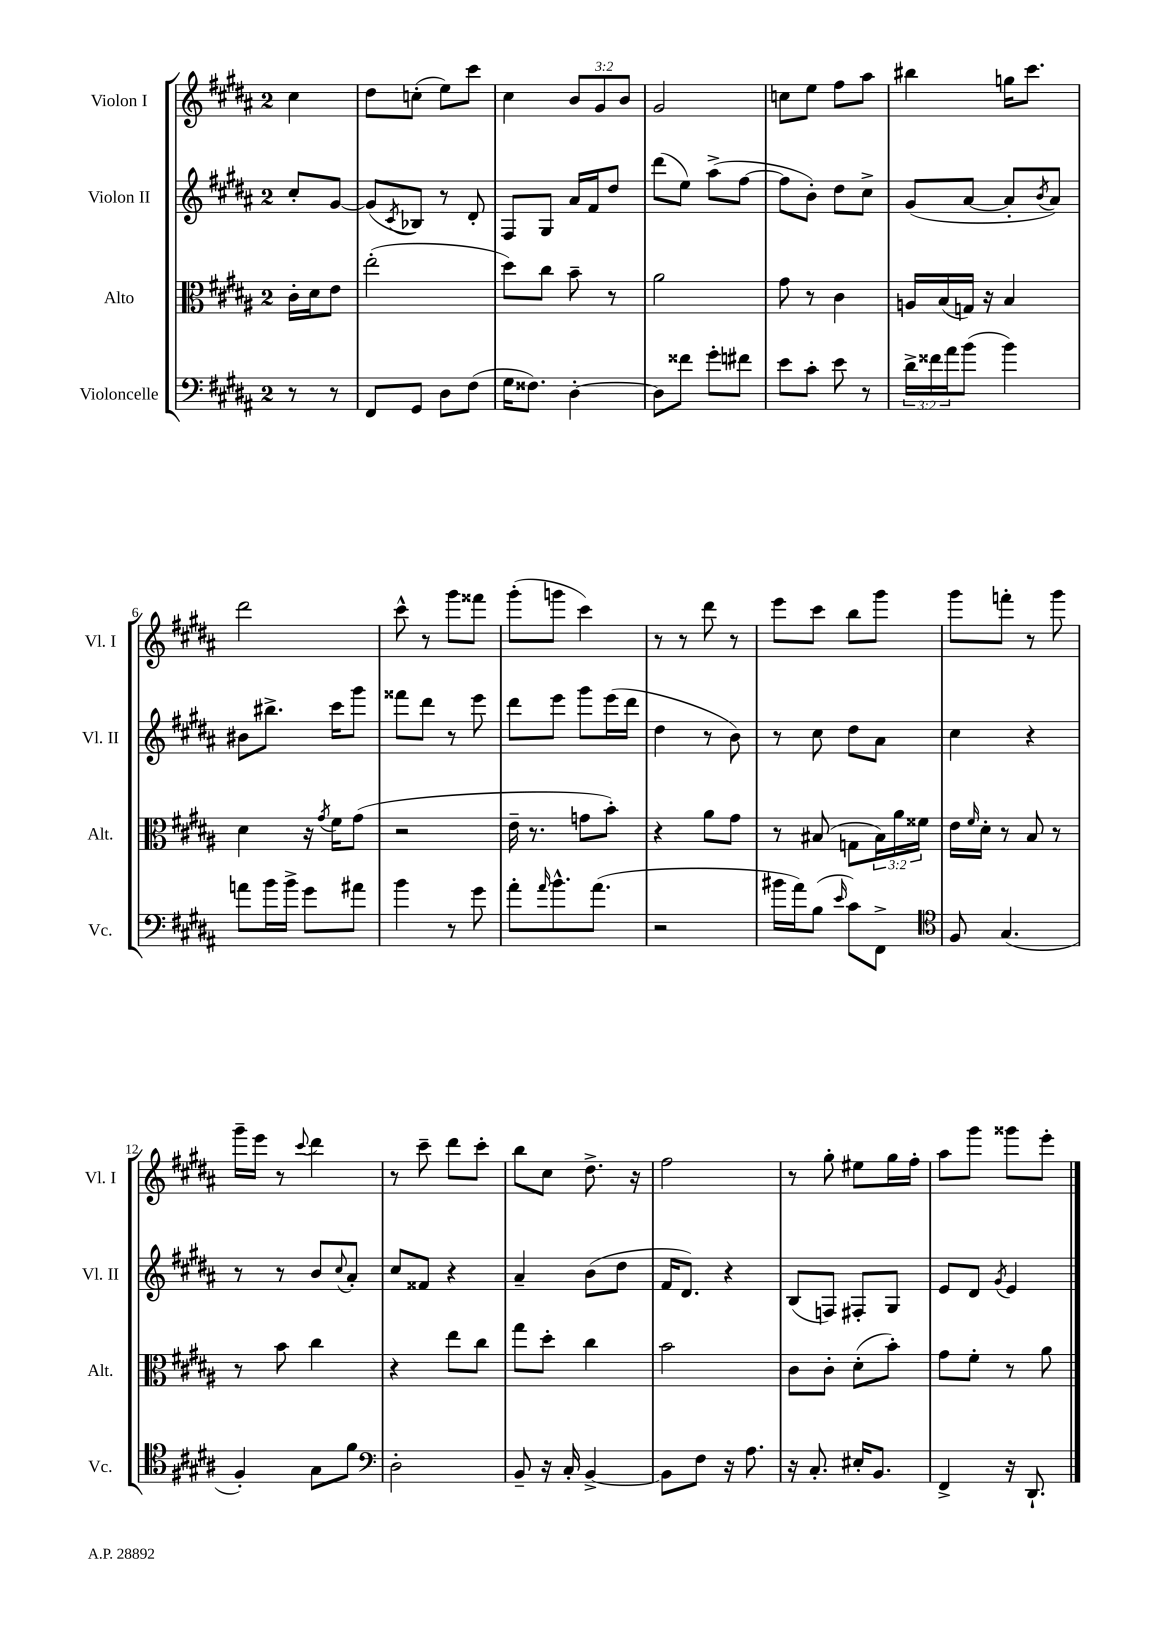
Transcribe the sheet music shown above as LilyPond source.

<<
\new StaffGroup <<
\new Staff = "s0" \with { instrumentName = "Violon I" shortInstrumentName = "Vl. I" } {
    \clef treble \key b \major \once \override Staff.TimeSignature.style = #'single-digit \time 2/4 \override Staff.TupletNumber.text = #tuplet-number::calc-fraction-text \partial 4
    cis''4 |
    dis''8 c''8-.( e''8) cis'''8 |
    cis''4 \tuplet 3/2 { b'8 gis'8 b'8 } |
    gis'2 |
    c''8 e''8 fis''8 ais''8 |
    bis''4 g''16 cis'''8. |
    dis'''2 |
    cis'''8-^ r8 gis'''8 fisis'''8 |
    gis'''8-.( g'''8 cis'''4) |
    r8 r8 dis'''8 r8 |
    e'''8 cis'''8 b''8 gis'''8 |
    gis'''8 f'''8-. r8 gis'''8 |
    gis'''16-- e'''16 r8 \appoggiatura { cis'''8 } dis'''4 |
    r8 cis'''8-- dis'''8 cis'''8-. |
    b''8 cis''8 dis''8.-> r16 |
    fis''2 |
    r8 gis''8-. eis''8 gis''16 fis''16-. |
    ais''8 gis'''8 gisis'''8 e'''8-. \bar "|." |
}
\new Staff = "s1" \with { instrumentName = "Violon II" shortInstrumentName = "Vl. II" } {
    \clef treble \key b \major \once \override Staff.TimeSignature.style = #'single-digit \time 2/4 \partial 4
    cis''8-. gis'8~ |
    gis'8( \acciaccatura { cis'8 } bes8) r8 dis'8-. |
    fis8 gis8 ais'16 fis'16 dis''8 |
    dis'''8( e''8) ais''8->( fis''8~ |
    fis''8 b'8-.) dis''8 cis''8-> |
    gis'8( ais'8~ ais'8-. \acciaccatura { b'8 } ais'8) |
    bis'8 bis''8.-> cis'''16 gis'''8 |
    fisis'''8 dis'''8 r8 e'''8 |
    dis'''8 e'''8 gis'''8 e'''16( dis'''16 |
    dis''4 r8 b'8) |
    r8 cis''8 dis''8 ais'8 |
    cis''4 r4 |
    r8 r8 b'8 \appoggiatura { cis''8 } ais'8-. |
    cis''8 fisis'8 r4 |
    ais'4-- b'8( dis''8 |
    fis'16 dis'8.) r4 |
    b8( f8) fis8-. gis8 |
    e'8 dis'8 \acciaccatura { gis'8 } e'4 \bar "|." |
}
\new Staff = "s2" \with { instrumentName = "Alto" shortInstrumentName = "Alt." } {
    \clef alto \key b \major \once \override Staff.TimeSignature.style = #'single-digit \time 2/4 \override Staff.TupletNumber.text = #tuplet-number::calc-fraction-text \partial 4
    cis'16-. dis'16 e'8 |
    e''2-.( |
    dis''8) cis''8 b'8-- r8 |
    ais'2 |
    gis'8 r8 cis'4 |
    a16 b16( g16) r16 b4 |
    dis'4 r16 \acciaccatura { gis'8 } fis'16 gis'8( |
    r2 |
    e'16-- r8. g'8 b'8-.) |
    r4 ais'8 gis'8 |
    r8 bis8( g8 \tuplet 3/2 { bis16) ais'16 fisis'16 } |
    e'16 \grace { fis'16 } dis'16-. r8 b8 r8 |
    r8 b'8 cis''4 |
    r4 e''8 cis''8 |
    gis''8 dis''8-. cis''4 |
    b'2 |
    cis'8 cis'8-. dis'8-.( b'8-.) |
    gis'8 fis'8-. r8 ais'8 \bar "|." |
}
\new Staff = "s3" \with { instrumentName = "Violoncelle" shortInstrumentName = "Vc." } {
    \clef bass \key b \major \once \override Staff.TimeSignature.style = #'single-digit \time 2/4 \override Staff.TupletNumber.text = #tuplet-number::calc-fraction-text \partial 4
    r8 r8 |
    fis,8 gis,8 dis8 fis8( |
    gis16 fisis8.) dis4~-. |
    dis8 fisis'8 gis'8-. fis'8 |
    e'8 cis'8-. e'8 r8 |
    \tuplet 3/2 { dis'16-> fisis'16 ais'16 } b'8( b'4) |
    a'8 b'16 b'16-> gis'8 ais'8 |
    b'4 r8 gis'8 |
    ais'8-. \grace { ais'16 } b'8.-^ ais'8.( |
    r2 |
    bis'16 ais'16) b8( \grace { e'16 } cis'8) fis,8-> |
    \clef tenor fis8 gis4.( |
    fis4-.) gis8 fis'8 |
    \clef bass dis2-. |
    b,8-- r16 cis16-. b,4~-> |
    b,8 fis8 r16 ais8. |
    r16 cis8.-. eis16-. b,8. |
    fis,4-> r16 dis,8.-! \bar "|." |
}
>>
>>
